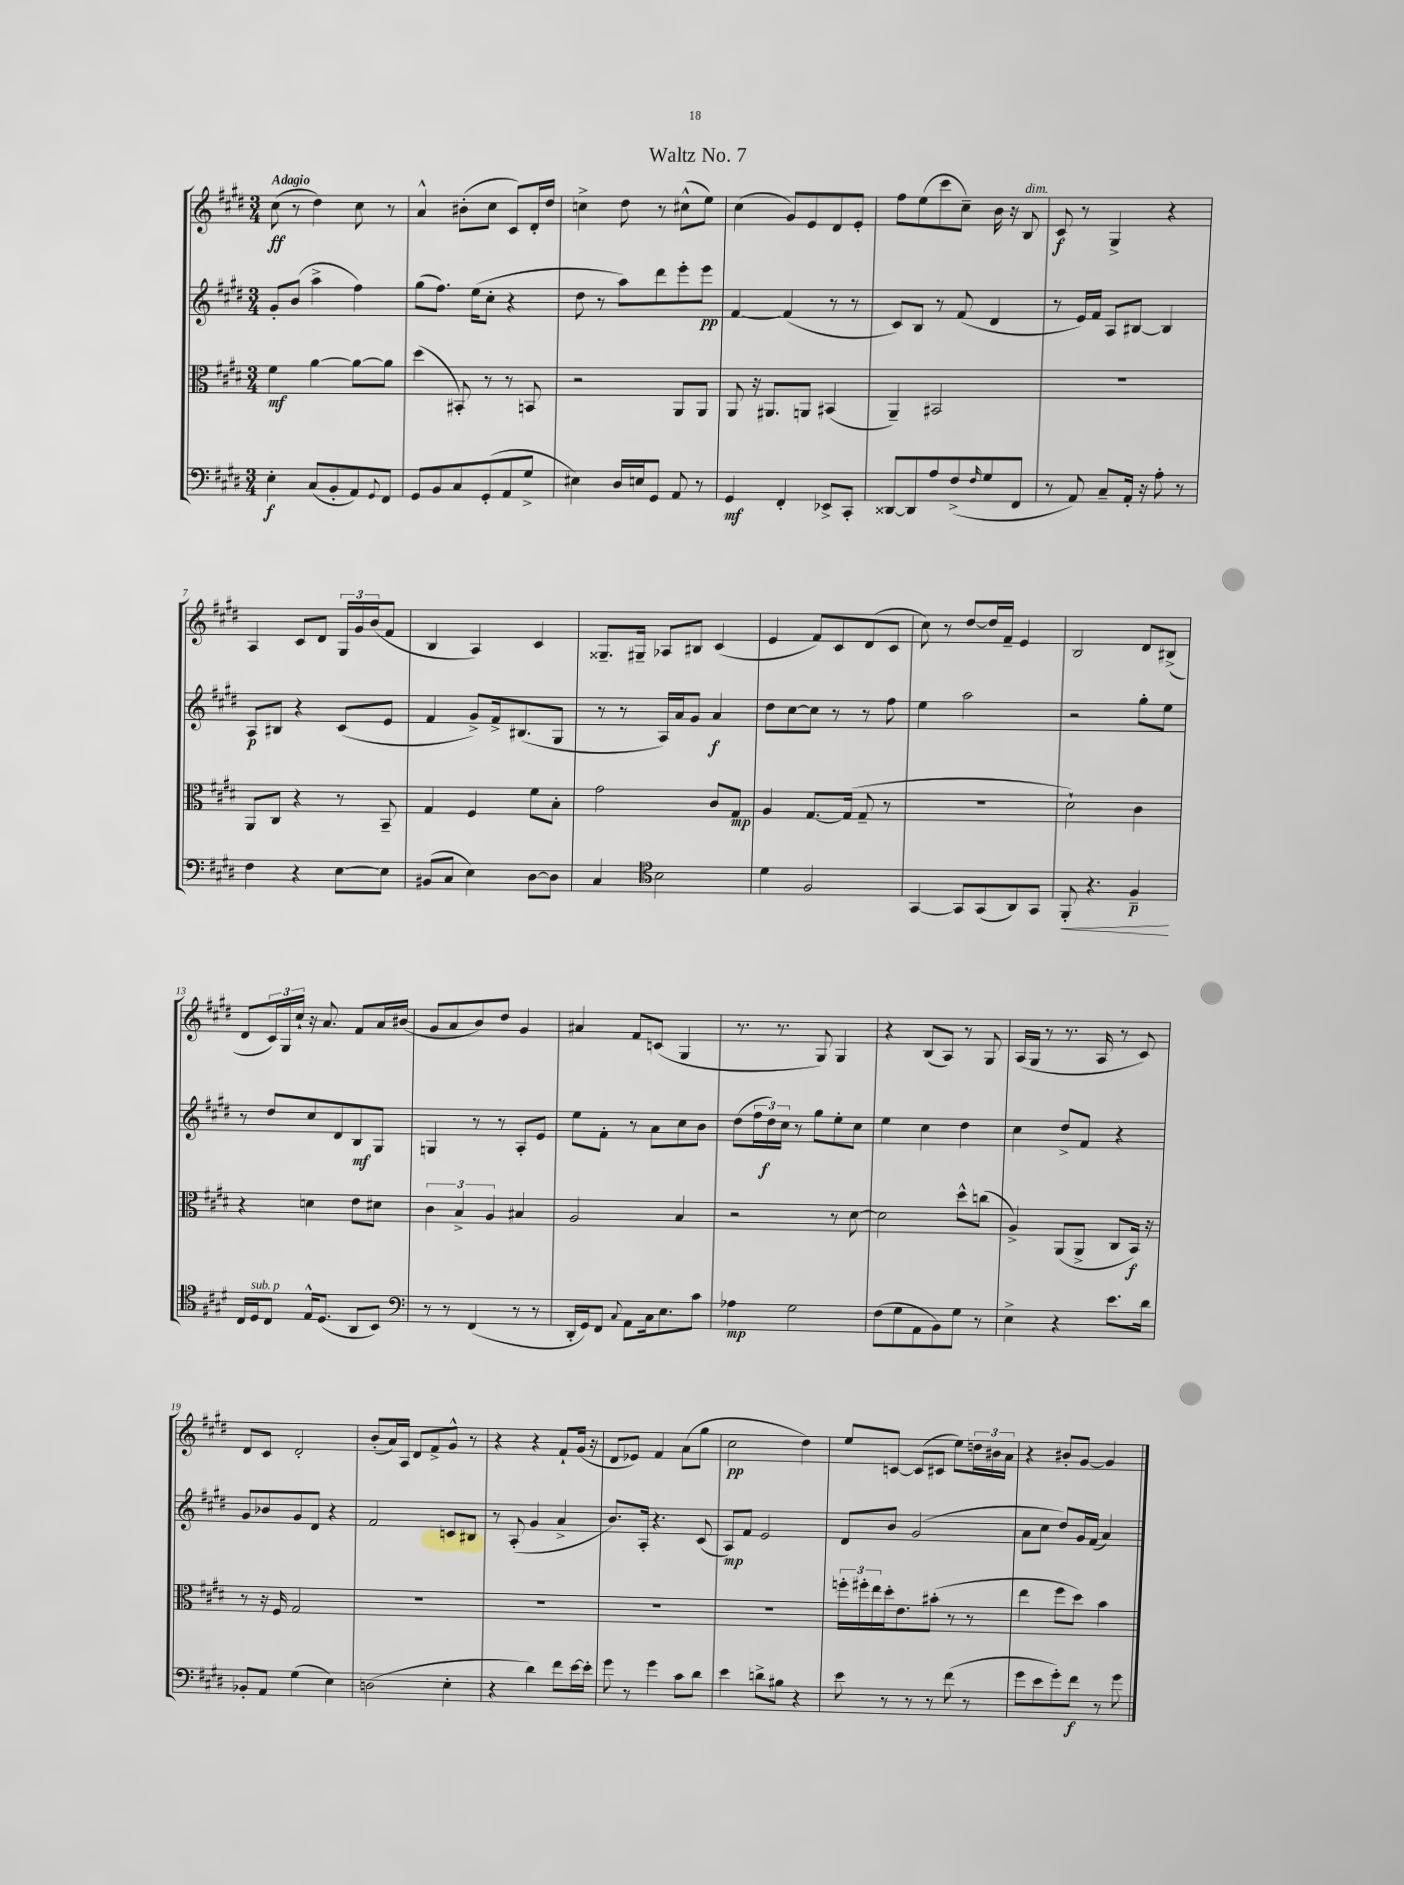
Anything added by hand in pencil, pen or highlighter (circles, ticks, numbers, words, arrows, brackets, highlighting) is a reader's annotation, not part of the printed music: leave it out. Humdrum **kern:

**kern	**dynam	**kern	**dynam	**kern	**dynam	**kern	**dynam
*part4	*part4	*part3	*part3	*part2	*part2	*part1	*part1
*staff4	*staff4	*staff3	*staff3	*staff2	*staff2	*staff1	*staff1
*clefF4	*	*clefC3	*	*clefG2	*	*clefG2	*
*k[f#c#g#d#]	*	*k[f#c#g#d#]	*	*k[f#c#g#d#]	*	*k[f#c#g#d#]	*
*M3/4	*	*M3/4	*	*M3/4	*	*M3/4	*
=1	=1	=1	=1	=1	=1	=1	=1
!	!	!	!	!	!	!LO:TX:a:B:t=Adagio	!
4E'\	f	4f#\	mf	8g#'/L	.	(8cc#\	ff
.	.	.	.	(8b/J	.	8r	.
(8C#/L	.	[4a\	.	4aa^\	.	4dd#\)	.
8BB'/	.	.	.	.	.	.	.
8AA/)	.	8a\L_	.	4ff#\)	.	8cc#\	.
8qqGG#/	.	.	.	.	.	.	.
8FF#/J	.	8a\J]	.	.	.	8r	.
=2	=2	=2	=2	=2	=2	=2	=2
8GG#/L	.	(4dd#\	.	(8gg#\L	.	4a^^/	.
8BB/	.	.	.	8.ff#\J)	.	.	.
8C#/	.	8BB#X'/)	.	.	.	(8b#X'\L	.
.	.	.	.	(16ee\KL	.	.	.
(8GG#'/	.	8r	.	8cc#'\J	.	8cc#\J	.
8AA/	.	8r	.	4r	.	8c#/L)	.
8G#^/J	.	8BBn/	.	.	.	16d#'/L	.
.	.	.	.	.	.	16dd#/JJ	.
=3	=3	=3	=3	=3	=3	=3	=3
4E#X\)	.	2r	.	8dd#\	.	4ccn^\	.
.	.	.	.	8r	.	.	.
16D#/LL	.	.	.	8aa\L)	.	8dd#\	.
16En/J	.	.	.	.	.	.	.
8GG#/J	.	.	.	8ddd#\	.	8r	.
8AA/	.	8AA/L	.	8eee'\	.	(8cc#X^^\L	.
8r	.	8AA/J	.	8eee\J	pp	8ee\J)	.
=4	=4	=4	=4	=4	=4	=4	=4
4GG#/	mf	8AA/	.	[4f#/	.	(4cc#\	.
.	.	16r	.	.	.	.	.
.	.	8.AA#X/L	.	.	.	.	.
4FF#'/	.	.	.	(4f#/]	.	8g#/L)	.
.	.	8AAn/J	.	.	.	8e/	.
8EE-X^/L	.	(4BB#X/	.	8r	.	8d#/	.
8CC#'/J	.	.	.	8r	.	8e'/J	.
=5	=5	=5	=5	=5	=5	=5	=5
[8DD##X/L	.	4AA~/)	.	8c#/L)	.	8ff#\L	.
8DD##/]	.	.	.	8B/J	.	(8ee\	.
8A/	.	2BB#X/	.	8r	.	8ccc#\	.
(8F#^/	.	.	.	(8f#/	.	8cc#~\J)	.
16qqF#/	.	.	.	.	.	.	.
8G#/	.	.	.	4d#/	.	16b\	.
.	.	.	.	.	.	16r	.
!	!	!	!	!	!	!LO:TX:a:i:t=dim.	!
8FF#/J	.	.	.	.	.	8B/	.
=6	=6	=6	=6	=6	=6	=6	=6
8r	.	2.r	.	8r	.	8c#/	f
8AA/)	.	.	.	16e/LL)	.	8r	.
.	.	.	.	16f#/JJ	.	.	.
8C#~/L	.	.	.	8A/L	.	4G#^/	.
16AA'/Jk	.	.	.	[8B#X/J	.	.	.
16r	.	.	.	.	.	.	.
8A'\	.	.	.	4B#/]	.	4r	.
8r	.	.	.	.	.	.	.
!!LO:LB:g=z
=7	=7	=7	=7	=7	=7	=7	=7
4F#\	.	8AA/L	.	8A/L	p	4A/	.
.	.	8C#/J	.	8B#X/J	.	.	.
4r	.	4r	.	4r	.	8c#/L	.
.	.	.	.	.	.	8d#/J	.
[8E\L	.	8r	.	(8c#/L	.	24G#/LL	.
.	.	.	.	.	.	24g#/	.
.	.	.	.	.	.	(24b/J	.
8E\J]	.	8BB~/	.	8e/J	.	8f#/J	.
=8	=8	=8	=8	=8	=8	=8	=8
(8BB#X/L	.	4G#/	.	4f#/	.	4B/	.
8C#/J	.	.	.	.	.	.	.
4E\)	.	4F#/	.	8g#^/L)	.	4A/)	.
.	.	.	.	16f#^/k	.	.	.
.	.	.	.	(8.B#X/	.	.	.
[8D#\L	.	8f#\L	.	.	.	4c#/	.
8D#\J]	.	8B'\J	.	8G#/J	.	.	.
=9	=9	=9	=9	=9	=9	=9	=9
4C#/	.	2g#\	.	8r	.	8.G##X~/L	.
.	.	.	.	8r	.	.	.
.	.	.	.	.	.	16G#X~/Jk	.
*clefC4	*	*	*	*	*	*	*
2B\	.	.	.	16A/LL)	.	8A-X/L	.
.	.	.	.	16a/J	.	.	.
.	.	.	.	8g#/J	.	8B#X/J	.
.	.	8c#/L	.	4a/	f	(4c#/	.
.	.	8G#/J	mp	.	.	.	.
=10	=10	=10	=10	=10	=10	=10	=10
4d#\	.	4A/	.	8dd#\L	.	4e/	.
.	.	.	.	[8cc#\	.	.	.
2F#/	.	[8.G#/L	.	8cc#\J]	.	8f#/L)	.
.	.	.	.	8r	.	8c#/	.
.	.	(16G#/Jk]	.	.	.	.	.
.	.	8G#~/	.	8r	.	(8d#/	.
.	.	8r	.	8ff#\	.	8c#/J	.
=11	=11	=11	=11	=11	=11	=11	=11
[4GG#/	.	2.r	.	4ee\	.	8cc#\)	.
.	.	.	.	.	.	8r	.
8GG#/L]	.	.	.	2aa\	.	[8dd#/L	.
(8GG#/	.	.	.	.	.	16dd#/L]	.
.	.	.	.	.	.	16f#~/JJ	.
8AA/)	.	.	.	.	.	4e/	.
8GG#/J	.	.	.	.	.	.	.
=12	=12	=12	=12	=12	=12	=12	=12
!	!LO:HP:b	!	!	!	!	!	!
8FF#'/	<	2d#`\)	.	2r	.	2B/	.
4.r	.	.	.	.	.	.	.
4F#~/	p	4c#\	.	8gg#'\L	.	8d#/L	.
.	.	.	.	8ee\J	.	(8B#X^/J	.
.	[	.	.	.	.	.	.
!!LO:LB:g=z
=13	=13	=13	=13	=13	=13	=13	=13
16C#/LL	.	4r	.	8r	.	8d#/L	.
!LO:TX:a:i:t=sub. p	!	!	!	!	!	!	!
16D#/J	.	.	.	.	.	.	.
8C#/J	.	.	.	8dd#/L	.	24c#/L)	.
.	.	.	.	.	.	24G#/	.
.	.	.	.	.	.	24cc#`/JJ	.
16E^^/KL	.	4dn\	.	8cc#/	.	16r	.
(8.D#/J	.	.	.	.	.	8.a/	.
.	.	.	.	8d#/	.	.	.
8AA/L	.	8e\L	.	8B/	mf	8f#/L	.
8BB/J)	.	8d#X\J	.	8G#/J	.	16a/L	.
.	.	.	.	.	.	(16b#X/JJ	.
=14	=14	=14	=14	=14	=14	=14	=14
*clefF4	*	*	*	*	*	*	*
8r	.	6c#\	.	4Gn/	.	8g#/L	.
8r	.	.	.	.	.	8a/	.
.	.	6B^/	.	.	.	.	.
(4FF#/	.	.	.	8r	.	8b/)	.
.	.	6A/	.	.	.	.	.
.	.	.	.	8r	.	8dd#/J	.
8r	.	4B#X/	.	8A'/L	.	4g#/	.
8r	.	.	.	8e/J	.	.	.
=15	=15	=15	=15	=15	=15	=15	=15
16DD#'/LL	.	2A/	.	8ee\L	.	4a#X/	.
16GG#/J)	.	.	.	.	.	.	.
8FF#/J	.	.	.	8f#'\J	.	.	.
8qqC#/	.	.	.	.	.	.	.
8AA\L	.	.	.	8r	.	8f#/L	.
16C#\k	.	.	.	8a\L	.	(8cn/J	.
8.E\	.	.	.	.	.	.	.
.	.	4B/	.	8cc#\	.	4G#/	.
8c#\J	.	.	.	8b\J	.	.	.
=16	=16	=16	=16	=16	=16	=16	=16
4A-X\	mp	2r	.	(8dd#\L	.	8.r	.
.	.	.	.	24ff#\L	.	.	.
.	.	.	.	24dd#\)	f	.	.
.	.	.	.	.	.	8.r	.
.	.	.	.	24cc#\JJ	.	.	.
2G#\	.	.	.	8r	.	.	.
.	.	.	.	8gg#\L	.	8G#/)	.
.	.	8r	.	8ee'\	.	4G#/	.
.	.	[8d#\	.	8cc#\J	.	.	.
=17	=17	=17	=17	=17	=17	=17	=17
(8F#\L	.	2d#\]	.	4ee\	.	4r	.
8G#\	.	.	.	.	.	.	.
8AA\	.	.	.	4cc#\	.	(8B/L	.
8BB\)	.	.	.	.	.	8A/J)	.
8G#\J	.	8dd#^^\L	.	4dd#\	.	8r	.
8r	.	(8ccn\J	.	.	.	8G#/	.
=18	=18	=18	=18	=18	=18	=18	=18
4E^\	.	4A^/)	.	4cc#\	.	(16A/LL	.
.	.	.	.	.	.	16G#/JJ	.
.	.	.	.	.	.	8r	.
4r	.	(8AA/L	.	8dd#^/L	.	8.r	.
.	.	8AA^/J	.	8f#/J	.	.	.
.	.	.	.	.	.	16A/	.
8.e\L	.	8C#/L	.	4r	.	8r	.
.	.	16BB/Jk)	f	.	.	8c#/)	.
16d#\Jk	.	16r	.	.	.	.	.
!!LO:LB:g=z
=19	=19	=19	=19	=19	=19	=19	=19
8BB-X'/L	.	8r	.	8g#/L	.	8d#/L	.
8AA/J	.	16r	.	8b-X/	.	8c#/J	.
.	.	16F#/	.	.	.	.	.
(4G#\	.	2G#/	.	8g#/	.	2d#'/	.
.	.	.	.	8d#/J	.	.	.
4E\)	.	.	.	4r	.	.	.
=20	=20	=20	=20	=20	=20	=20	=20
(2Dn\	.	2.r	.	2f#/	.	(8b'/L	.
.	.	.	.	.	.	16a/L)	.
.	.	.	.	.	.	16A/JJ	.
.	.	.	.	.	.	8d#/L	.
.	.	.	.	.	.	8f#^/	.
4E'\	.	.	.	8cn/L	.	8g#^^/J	.
.	.	.	.	8B#X/J	.	8r	.
=21	=21	=21	=21	=21	=21	=21	=21
4r	.	2.r	.	8r	.	4r	.
.	.	.	.	(8A'/	.	.	.
4d#\)	.	.	.	4g#/	.	4r	.
8f#\L	.	.	.	4a^/	.	8f#`/L	.
[16e\L	.	.	.	.	.	(16g#/Jk	.
16e'\JJ]	.	.	.	.	.	16r	.
=22	=22	=22	=22	=22	=22	=22	=22
8g#\	.	2.r	.	8.b/L)	.	8d#/L	.
8r	.	.	.	.	.	8e-X/J)	.
.	.	.	.	16A'/Jk	.	.	.
4g#\	.	.	.	4.r	.	4f#/	.
8c#\L	.	.	.	.	.	(8a\L	.
8d#\J	.	.	.	(8c#/	.	8gg#\J	.
=23	=23	=23	=23	=23	=23	=23	=23
4e\	.	2.r	.	8A/L)	mp	2cc#\	pp
.	.	.	.	8f#/J	.	.	.
8dn^\L	.	.	.	2e/	.	.	.
8B#X\J	.	.	.	.	.	.	.
4r	.	.	.	.	.	4dd#\)	.
=24	=24	=24	=24	=24	=24	=24	=24
8e\	.	24ffn'\LL	.	8d#/L	.	8ee/L	.
.	.	24ff#X'\	.	.	.	.	.
.	.	24ee\	.	.	.	.	.
8r	.	16dd#'\J	.	8b/J	.	[8cn/J	.
.	.	8.e\	.	.	.	.	.
8r	.	.	.	(2g#/	.	(8c/L]	.
8r	.	(8b#X'\J	.	.	.	8c#X/J	.
(8f#\	.	8r	.	.	.	8ee\L)	.
8r	.	8r	.	.	.	24ddn\L	.
.	.	.	.	.	.	24b#X\	.
.	.	.	.	.	.	24a\JJ	.
=25	=25	=25	=25	=25	=25	=25	=25
8g#\L	.	4ee\	.	8a\L	.	4r	.
8e\	.	.	.	8cc#\J	.	.	.
8g#'\)	.	8ff#\L	.	8dd#/L)	.	8b#X'/L	.
8f#\J	f	8dd#\J)	.	16g#/L	.	[8g#/J	.
.	.	.	.	(16f#/JJ	.	.	.
8r	.	4b\	.	4a/)	.	4g#/]	.
8g#\	.	.	.	.	.	.	.
==	==	==	==	==	==	==	==
*-	*-	*-	*-	*-	*-	*-	*-
